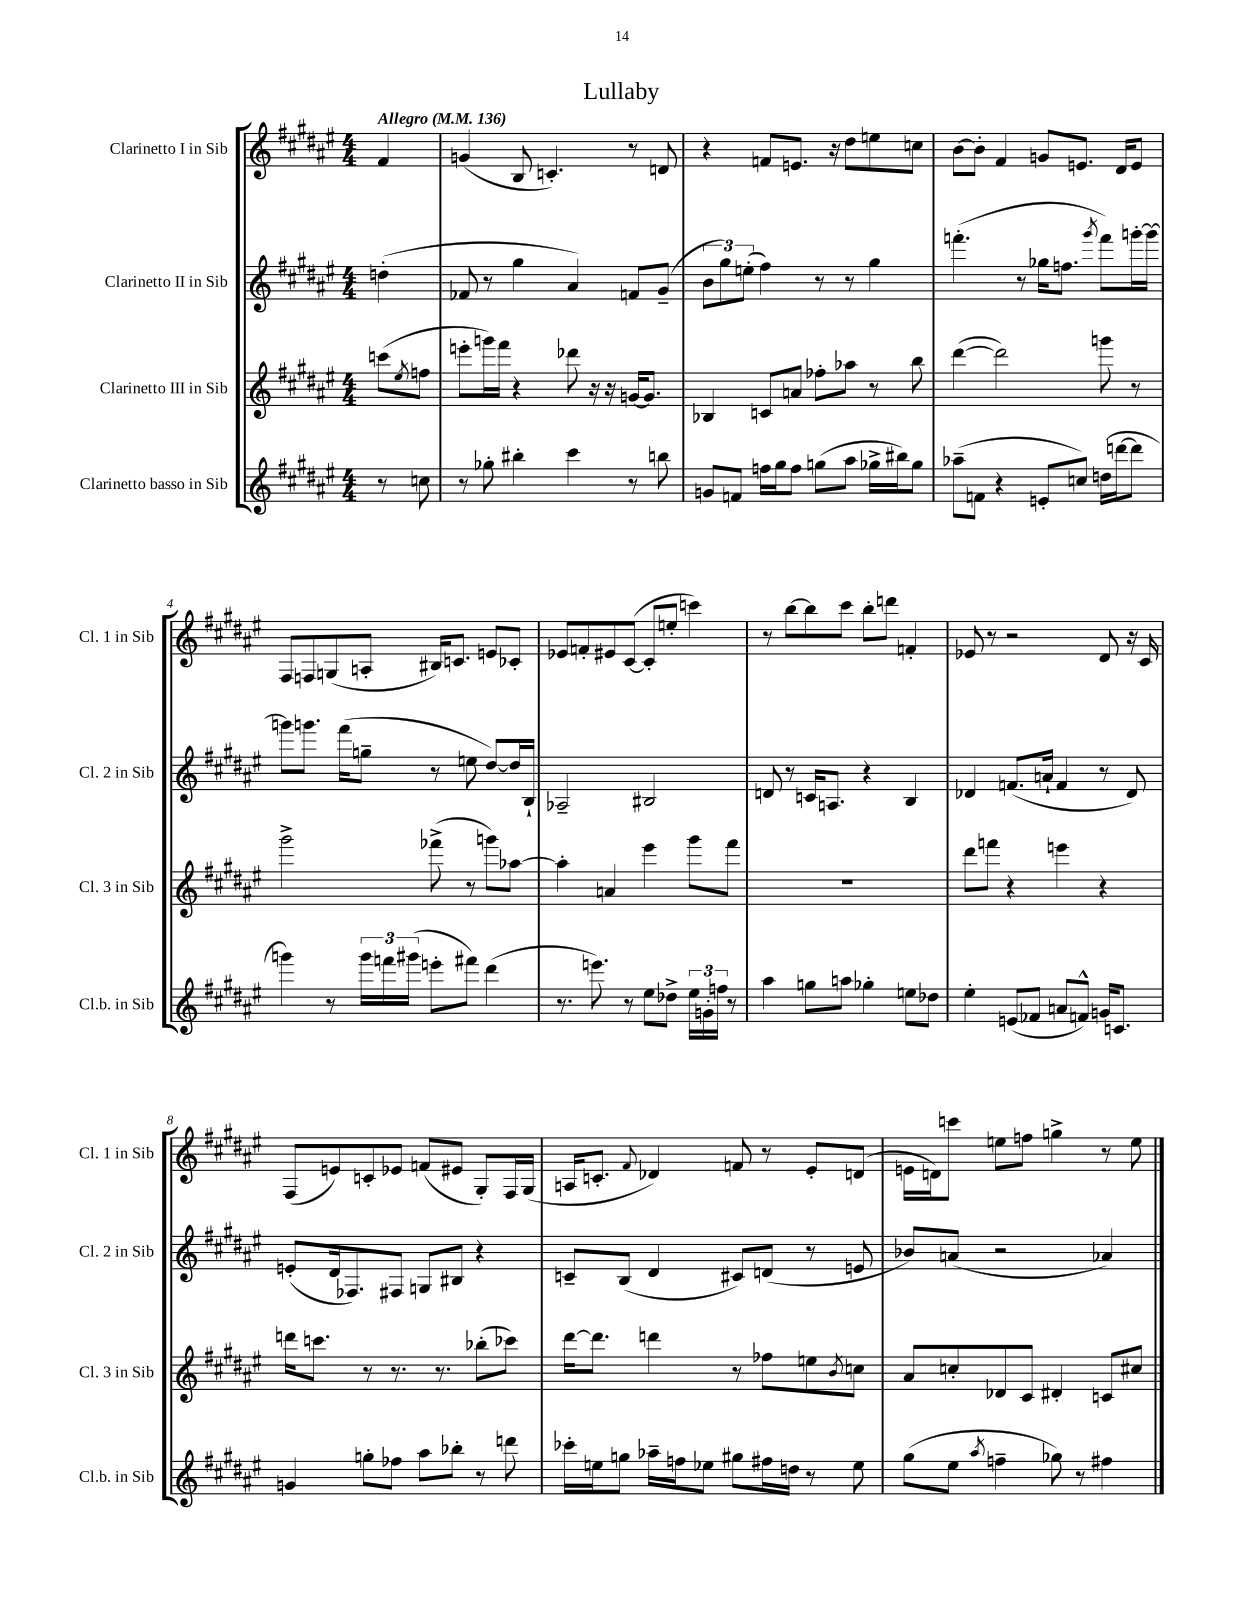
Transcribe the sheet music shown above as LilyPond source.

\header { title = "Lullaby" }
<<
\new StaffGroup <<
\new Staff = "s0" \with { instrumentName = "Clarinetto I in Sib" shortInstrumentName = "Cl. 1 in Sib" } {
    \clef treble \key fis \major \numericTimeSignature \time 4/4 \partial 4 \tempo "Allegro" 4 = 136
    fis'4 |
    g'4( b8 c'4.-.) r8 d'8 |
    r4 f'8 e'8. r16 dis''8 e''8 c''8 |
    b'8~ b'8-. fis'4 g'8 e'8. dis'16 e'8 |
    fis8 f8 g8( a8-. bis16) c'8. e'8 ces'8-. |
    ees'8 f'8-. eis'8 cis'8~( cis'8-. e''8-. c'''4) |
    r8 b''8~ b''8 cis'''8 b''8-. d'''8 f'4-. |
    ees'8 r8 r2 dis'8 r16 cis'16 |
    fis8( e'8) c'8-. ees'8 f'8( eis'8 gis8-.) fis16 gis16( |
    a16 c'8.-. \appoggiatura { fis'8 } des'4) f'8 r8 eis'8-. d'8( |
    e'16 d'16) c'''8 e''8 f''8 g''4-> r8 e''8 \bar "|." |
}
\new Staff = "s1" \with { instrumentName = "Clarinetto II in Sib" shortInstrumentName = "Cl. 2 in Sib" } {
    \clef treble \key fis \major \numericTimeSignature \time 4/4 \partial 4
    d''4-.( |
    fes'8 r8 gis''4 ais'4) f'8 gis'8--( |
    \tuplet 3/2 { b'8 gis''8) e''8-.( } fis''4) r8 r8 gis''4 |
    f'''4.-.( r8 ges''16 f''8. \acciaccatura { gis'''8 } f'''8) g'''16~-. g'''16~ |
    g'''8 g'''8. fis'''16( g''8-- r8 e''8 dis''8~) dis''16 b16-! |
    aes2-- bis2 |
    d'8 r8 c'16 a8. r4 b4 |
    des'4 f'8.( a'16-! f'4 r8 des'8) |
    e'8-.( dis'16 fes8.) fis8 g8 bis8 r4 |
    c'8-- b8( dis'4 cis'8) d'8( r8 e'8 |
    bes'8) a'8( r2 aes'4) \bar "|." |
}
\new Staff = "s2" \with { instrumentName = "Clarinetto III in Sib" shortInstrumentName = "Cl. 3 in Sib" } {
    \clef treble \key fis \major \numericTimeSignature \time 4/4 \partial 4
    c'''8( \acciaccatura { eis''8 } f''8 |
    e'''8-. g'''16) fis'''16 r4 des'''8 r16 r16 g'16~ g'8. |
    bes4 c'8 a'8 fes''8-. aes''8 r8 b''8 |
    dis'''4~( dis'''2) g'''8 r8 |
    gis'''2-> fes'''8->( r8 g'''8) aes''8~ |
    aes''4-. a'4 eis'''4 gis'''8 fis'''8 |
    R1 |
    dis'''8 f'''8 r4 e'''4 r4 |
    d'''16 c'''8. r8 r8. r8. bes''8-.( ces'''8) |
    dis'''16~ dis'''8. d'''4 r8 fes''8 e''8 \acciaccatura { b'8 } c''8 |
    ais'8 c''8-. des'8 cis'8 dis'4-. c'8 cis''8 \bar "|." |
}
\new Staff = "s3" \with { instrumentName = "Clarinetto basso in Sib" shortInstrumentName = "Cl.b. in Sib" } {
    \clef treble \key fis \major \numericTimeSignature \time 4/4 \partial 4
    r8 c''8 |
    r8 ges''8-. bis''4-. cis'''4 r8 b''8 |
    g'8 f'8 f''16 gis''16 f''8 g''8( ais''8 ges''16-> bis''16) ges''8 |
    aes''8--( f'8 r4 e'8-. c''8) d''16( d'''16~ d'''8 |
    g'''4) r8 \tuplet 3/2 { g'''16 f'''16 gis'''16( } e'''8-. fis'''8) dis'''4( |
    r8. e'''8.) r8 eis''8 des''8-> \tuplet 3/2 { eis''16 g'16-. f''16 } r8 |
    ais''4 g''8 a''8 ges''4-. e''8 des''8 |
    eis''4-. e'8( fes'8 a'8 f'8-^) g'16 c'8. |
    g'4 g''8-. fes''8 ais''8 bes''8-. r8 d'''8 |
    ces'''16-. e''16 g''8 aes''16-- f''16 ees''8 gis''8 fis''16 d''16 r8 ees''8 |
    gis''8( eis''8 \acciaccatura { ais''8 } f''4-- ges''8) r8 fis''4 \bar "|." |
}
>>
>>
